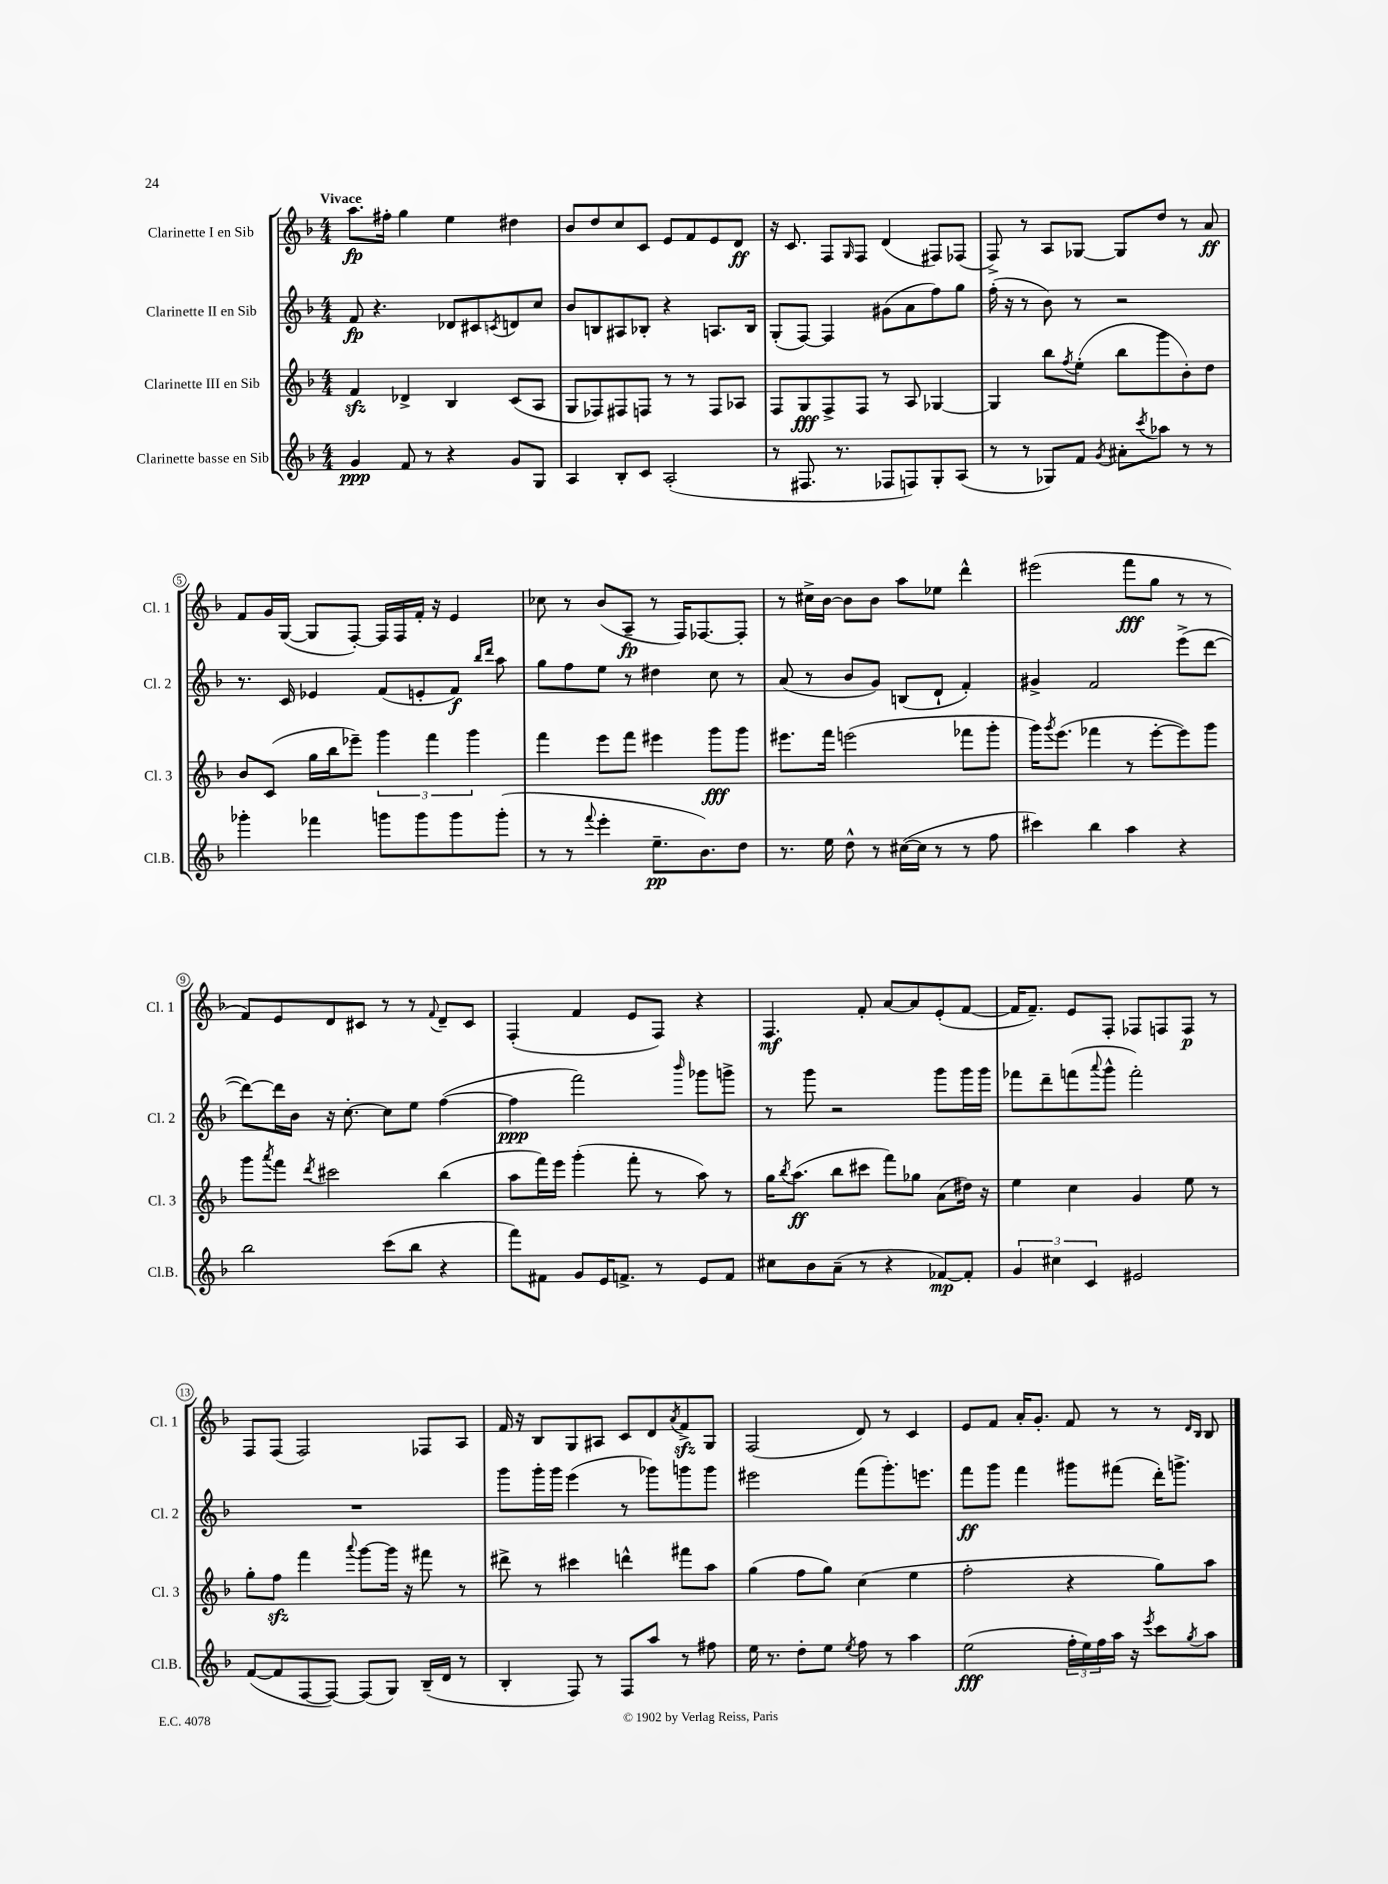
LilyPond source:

<<
\new StaffGroup <<
\new Staff = "s0" \with { instrumentName = "Clarinette I en Sib" shortInstrumentName = "Cl. 1" } {
    \clef treble \key f \major \numericTimeSignature \time 4/4 \tempo "Vivace"
    a''8.\fp fis''16-. g''4 e''4 dis''4 |
    bes'8 d''8 c''8 c'8 e'8 f'8 e'8 d'8\ff |
    r16 c'8. f8 \grace { g16 } f8 d'4( fis8) fes8( |
    f8->) r8 a8 ges8~ ges8 d''8 r8 a'8\ff |
    f'8 g'16 g16~( g8 f8~-.) f16 f16 f'16-. r16 e'4 |
    ces''8 r8 bes'8( a8--\fp r8 f16) fes8.~ fes8-. |
    r8 cis''16-> bes'16~ bes'8 bes'8 a''8 ees''8 d'''4-^ |
    eis'''2( f'''8\fff g''8 r8 r8 |
    f'8) e'8 d'8 cis'8 r8 r8 \appoggiatura { f'8 } d'8-- cis'8 |
    f4-.( f'4 e'8 f8) r4 |
    f4.\mf f'8-. a'8~ a'8 e'8-.( f'8~ |
    f'16 f'8.--) e'8 f8-. fes8 f8 f8\p r8 |
    f8 f8( f2) fes8 a8 |
    f'16 r16 bes8 g8 ais8 c'8 d'8 \acciaccatura { a'8 } f'8->\sfz g8 |
    f2( d'8) r8 c'4 |
    e'8 f'8 a'16-. g'8.-. f'8 r8 r8 \grace { d'16 bes16 } bes8 \bar "|." |
}
\new Staff = "s1" \with { instrumentName = "Clarinette II en Sib" shortInstrumentName = "Cl. 2" } {
    \clef treble \key f \major \numericTimeSignature \time 4/4
    f'8\fp r4. des'8 cis'8 \acciaccatura { c'8 } d'8 c''8 |
    bes'8 b8 ais8 bes8-. r4 a8. bes16 |
    g8-.( f8~) f4 gis'8( a'8 f''8) g''8 |
    f''16-.( r16 r8 bes'8) r8 r2 |
    r8. c'16 ees'4 f'8( e'8-. f'8\f) \grace { bes''16 d'''16 } a''8 |
    g''8 f''8 e''8 r8 dis''4 c''8 r8 |
    a'8( r8 bes'8 g'8) b8( d'8-! f'4-.) |
    gis'4-> f'2 e'''8->( d'''8~ |
    d'''8~) d'''16 bes'16 r16 c''8.~-. c''8 e''8 f''4~( |
    f''4\ppp f'''2) \grace { bes'''16 } ges'''8 g'''8-> |
    r8 g'''8 r2 g'''8 g'''16 g'''16 |
    fes'''8 d'''8-- f'''8( \appoggiatura { a'''8 } g'''8-^ f'''2-.) |
    R1 |
    g'''8 g'''16-. g'''16 e'''4( r8 ges'''8) g'''8 g'''8 |
    eis'''2 f'''8( g'''8.-.) e'''8. |
    f'''8\ff g'''8 f'''4 gis'''8 fis'''8( d'''16-.) g'''8.-> \bar "|." |
}
\new Staff = "s2" \with { instrumentName = "Clarinette III en Sib" shortInstrumentName = "Cl. 3" } {
    \clef treble \key f \major \numericTimeSignature \time 4/4
    f'4\sfz des'4-> bes4 c'8( a8 |
    g8 fes8) fis8 f8 r8 r8 f8 aes8 |
    f8 g8\fff f8-> f8 r8 a8 ges4~ |
    ges4 bes''8 \acciaccatura { f''8 } e''8-.( bes''8 g'''8 bes'8-.) d''8 |
    bes'8 c'8( g''16 bes''16 ees'''8--) \tuplet 3/2 { g'''4 f'''4 g'''4 } |
    f'''4 e'''8 f'''8 eis'''4 g'''8\fff g'''8 |
    eis'''8. f'''16 e'''2( fes'''8 g'''8-. |
    g'''16) \acciaccatura { g'''8 } e'''8.( fes'''4 r8 e'''8~-. e'''8) g'''8 |
    g'''8 \acciaccatura { a'''8 } f'''8 \acciaccatura { d'''8 } cis'''2 bes''4( |
    a''8 f'''16) e'''16 g'''4-.( f'''8-. r8 a''8) r8 |
    g''16 \acciaccatura { bes''8 } a''8.\ff( bes''8 cis'''8 f'''8) ges''8 a'8( dis''16) r16 |
    e''4 c''4 g'4 e''8 r8 |
    g''8-. f''8\sfz f'''4 \appoggiatura { a'''8 } g'''8~ g'''16 r16 fis'''8 r8 |
    dis'''8-> r8 cis'''4 d'''4-^ fis'''8 a''8 |
    g''4( f''8 g''8) c''4( e''4 |
    f''2-. r4 g''8) a''8 \bar "|." |
}
\new Staff = "s3" \with { instrumentName = "Clarinette basse en Sib" shortInstrumentName = "Cl.B." } {
    \clef treble \key f \major \numericTimeSignature \time 4/4
    g'4\ppp f'8 r8 r4 g'8 g8 |
    a4 bes8-. c'8 a2-.( |
    r8 fis8. r8. fes8 f8) g8-. a8( |
    r8 r8 ges8) f'8 \acciaccatura { g'8 } ais'8-. \acciaccatura { c'''8 } aes''8 r8 r8 |
    ges'''4-. fes'''4 g'''8 g'''8 g'''8 g'''8-.( |
    r8 r8 \appoggiatura { f'''8 } e'''4-. e''8.--\pp bes'8.) d''8 |
    r8. e''16 d''8-^ r8 cis''16~( cis''16 r8 r8 f''8 |
    cis'''4) bes''4 a''4 r4 |
    bes''2 c'''8( bes''8 r4 |
    f'''8) fis'8 g'8 e'16 f'8.-> r8 e'8 f'8 |
    cis''8 bes'8 a'8--( r8 r4 fes'8~\mp) fes'8-. |
    \tuplet 3/2 { g'4 cis''4 c'4 } eis'2 |
    f'8~( f'8 f8~ f8~) f8( g8) bes16--( d'16 r8 |
    bes4-. f8) r8 f8 a''8 r8 fis''8 |
    e''16 r8. d''8-. e''8 \acciaccatura { e''8 } f''8 r8 a''4 |
    e''2\fff( \tuplet 3/2 { f''16-. e''16) f''16 } a''16 r16 \acciaccatura { e'''8 } c'''8 \acciaccatura { g''8 } a''8 \bar "|." |
}
>>
>>
\layout { \context { \Score \override BarNumber.stencil = #(make-stencil-circler 0.1 0.3 ly:text-interface::print) } }
